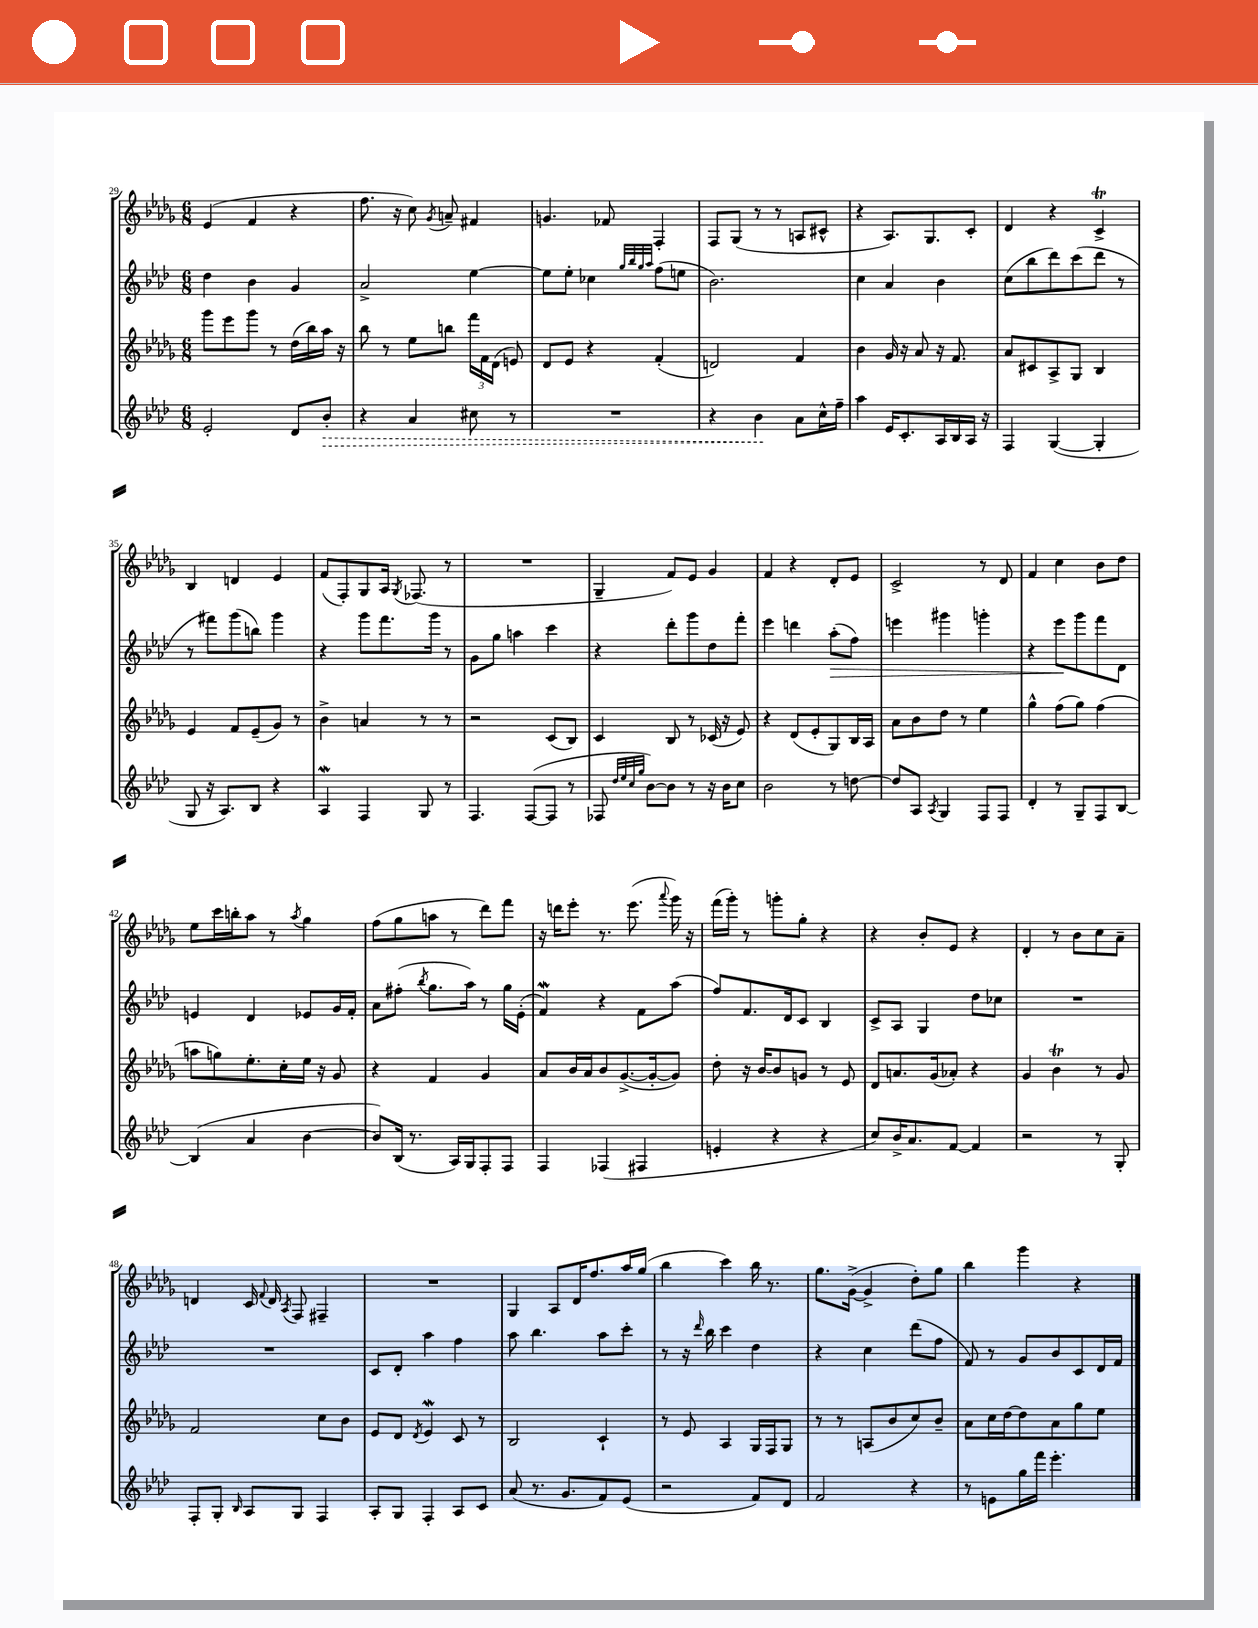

**kern	**dynam	**kern	**kern	**dynam	**kern
*part4	*part4	*part3	*part2	*part2	*part1
*staff4	*staff4	*staff3	*staff2	*staff2	*staff1
*clefG2	*	*clefG2	*clefG2	*	*clefG2
*k[b-e-a-d-]	*	*k[b-e-a-d-g-]	*k[b-e-a-d-]	*	*k[b-e-a-d-g-]
*M6/8	*	*M6/8	*M6/8	*	*M6/8
=29	=29	=29	=29	=29	=29
2e-'/	.	8ggg-\L	4dd-\	.	(4e-/
.	.	8eee-\	.	.	.
.	.	8ggg-\J	4b-\	.	4f/
.	.	8r	.	.	.
8d-/L	.	(16dd-\LL	4g/	.	4r
.	.	16bb-\)	.	.	.
!	!LO:HP:b	!	!	!	!
8b-'/J	>	16aa-\JJ	.	.	.
.	.	16r	.	.	.
=30	=30	=30	=30	=30	=30
4r	.	8bb-\	2a-^/	.	8.ff\
.	.	8r	.	.	.
.	.	.	.	.	16r
4a-/	.	8ee-\L	.	.	8cc\)
.	.	.	.	.	8qg-/
.	.	8bbn\J	.	.	8an~/
8cc#X\	.	24fff\LL	[4ee-\	.	4f#X/
.	.	24f\	.	.	.
.	.	(24d-\JJ	.	.	.
8r	.	8en/)	.	.	.
=31	=31	=31	=31	=31	=31
2.r	.	8d-/L	8ee-\L]	.	4.gn/
.	.	8e-/J	8ee-'\J	.	.
.	.	4r	4cc-X\	.	.
.	.	.	.	.	8f-X/
.	.	.	32qqgg/LLL	.	.
.	.	.	32qqbb-/	.	.
.	.	.	32qqgg/	.	.
.	.	.	32qqaa-/JJJ	.	.
.	.	(4f'/	(8ff\L	.	4F'/
.	.	.	8een\J	.	.
=32	=32	=32	=32	=32	=32
4r	.	2dn/)	2.b-\)	.	8F/L
.	.	.	.	.	(8G-/J
4b-\	.	.	.	.	8r
.	.	.	.	.	8r
8a-\L	]	4f/	.	.	8An/L
16cc^^\L	.	.	.	.	8c#X^^/J
16ff~\JJ	.	.	.	.	.
=33	=33	=33	=33	=33	=33
4aa-\	.	4b-\	4cc\	.	4r
16e-/KL	.	16g-/	4a-/	.	8.A-/L)
8.c'/	.	16r	.	.	.
.	.	8a-/	.	.	.
.	.	.	.	.	8.G-/
16A-/L	.	16r	4b-\	.	.
16B-/	.	8.f/	.	.	.
16A-/JJ	.	.	.	.	8c'/J
16r	.	.	.	.	.
=34	=34	=34	=34	=34	=34
4F/	.	8a-/L	(8cc\L	.	4d-/
.	.	8c#X/	8bb-\	.	.
([4G/	.	8A-^/	8ddd-\)	.	4r
.	.	8G-/J	(8ccc\	.	.
4G'/]	.	4B-/	8ddd-\J	.	4ct^/
.	.	.	8r	.	.
!!LO:LB:g=z
=35	=35	=35	=35	=35	=35
8G/	.	4e-/	8r	.	4B-/
16r	.	.	8fff#X\L)	.	.
8.A-/L)	.	.	.	.	.
.	.	8f/L	(8ggg\	.	4dn/
8B-/J	.	(8e-~/	8bbn\J)	.	.
4r	.	8g-/J)	4ggg\	.	4e-/
.	.	8r	.	.	.
=36	=36	=36	=36	=36	=36
4A-w/	.	4b-^\	4r	.	(8f/L
.	.	.	.	.	8F'/)
4F/	.	4an/	8ggg\L	.	8G-/
.	.	.	8.fff\	.	16A-/Jk
.	.	.	.	.	8qG-/
.	.	.	.	.	(8.F-X/
8G/	.	8r	.	.	.
.	.	.	16ggg\Jk	.	.
8r	.	8r	8r	.	8r
=37	=37	=37	=37	=37	=37
4.F/	.	2r	8g\L	.	2.r
.	.	.	8gg\J	.	.
.	.	.	4aan\	.	.
([8F/L	.	.	.	.	.
8F/J]	.	(8c/L	4ccc\	.	.
8r	.	8B-/J)	.	.	.
=38	=38	=38	=38	=38	=38
8F-X/	.	4c/	4r	.	4G-~/
32qqdd-/LLL	.	.	.	.	.
32qqee-/	.	.	.	.	.
32qqcc/	.	.	.	.	.
32qqgg/JJJ	.	.	.	.	.
[8b-\L)	.	.	.	.	.
8b-\J]	.	8B-/	8ddd-'\L	.	8f/L)
8r	.	8r	8ggg\	.	8e-/J
16r	.	(16c-X/	8dd-\	.	4g-/
16b-\KL	.	16r	.	.	.
8cc\J	.	8e-/)	8fff'\J	.	.
=39	=39	=39	=39	=39	=39
2b-\	.	4r	4eee-\	.	4f/
.	.	(8d-/L	4dddn\	.	4r
.	.	8e-'/	.	.	.
!	!	!	!	!LO:HP:b	!
8r	.	8G-/)	(8aa-'\L	>	8d-'/L
[8ddn\	.	16B-/L	8ff\J)	.	8e-/J
.	.	16A-/JJ	.	.	.
=40	=40	=40	=40	=40	=40
8dd/L]	.	8a-\L	4eeen\	.	2c^/
8A-/J	.	8b-\	.	.	.
8qA-/	.	.	.	.	.
4G/	.	8dd-\J	4ggg#X\	.	.
.	.	8r	.	.	.
8F/L	.	4ee-\	4gggn'\	.	8r
8F/J	.	.	.	.	8d-/
=41	=41	=41	=41	=41	=41
4d-'/	.	4gg-^^\	4r	.	4f/
8r	.	(8ff\L	8eee-\L	.	4cc\
8G~/L	.	8gg-\J)	8ggg\	]	.
8F/	.	(4ff\	8fff\	.	8b-\L
[8B-/J	.	.	8d-\J	.	8dd-\J
!!LO:LB:g=z
=42	=42	=42	=42	=42	=42
(4B-/]	.	8aan\L	4en/	.	8ee-\L
.	.	8ggn\)	.	.	16ccc\L
.	.	.	.	.	16bbn'\J
4a-/	.	8.ee-'\	4d-/	.	8aa-\J
.	.	.	.	.	8r
.	.	16cc'\L	.	.	.
.	.	.	.	.	8qaa-/
[4b-\	.	16ee-\JJ	8e-X/L	.	4gg-\
.	.	16r	.	.	.
.	.	8g-/	16g/L	.	.
.	.	.	16f'/JJ	.	.
=43	=43	=43	=43	=43	=43
8b-/L])	.	4r	8a-\L	.	(8ff\L
(16B-/Jk	.	.	(8ff#X'\J	.	8gg-\
8.r	.	.	.	.	.
.	.	.	8qbb-/	.	.
.	.	4f/	8.gg\L	.	8aan\J
16A-/LL)	.	.	.	.	8r
16G/J	.	.	16aa-\Jk)	.	.
8F'/	.	4g-/	8r	.	8ddd-\L)
8F/J	.	.	16gg\LL	.	8fff\J
.	.	.	(16e-'\JJ	.	.
=44	=44	=44	=44	=44	=44
4F/	.	8a-/L	4fW/)	.	16r
.	.	.	.	.	16dddn\KL
.	.	16b-/L	.	.	8eee-'\J
.	.	16a-/J	.	.	.
(4F-X/	.	8b-/	4r	.	8.r
.	.	([8.g-^/	.	.	.
.	.	.	.	.	(8.eee-\
4F#X/	.	.	8f\L	.	.
.	.	16g-'/k_	.	.	.
.	.	.	.	.	8qqaaa-/
.	.	8g-/J])	(8aa-\J	.	16ggg-\)
.	.	.	.	.	16r
=45	=45	=45	=45	=45	=45
4en'/	.	8dd-'\	8ff/L)	.	(16fff\LL
.	.	.	.	.	16ggg-'\JJ)
.	.	16r	8.f/	.	8r
.	.	[16b-/KL	.	.	.
4r	.	8b-/]	.	.	8gggn'\L
.	.	.	16d-/k	.	.
.	.	8gn/J	8c/J	.	8gg-'\J
4r	.	8r	4B-/	.	4r
.	.	8e-/	.	.	.
=46	=46	=46	=46	=46	=46
8cc/L)	.	8d-/L	8c^/L	.	4r
16b-^/K	.	8.an/	8A-/J	.	.
8.a-/	.	.	.	.	.
.	.	.	4G/	.	8b-'/L
.	.	(16g-/k	.	.	.
[8f/J	.	8a-X'/J)	.	.	8e-/J
4f/]	.	4r	8dd-\L	.	4r
.	.	.	8cc-X\J	.	.
=47	=47	=47	=47	=47	=47
2r	.	4g-/	2.r	.	4d-'/
.	.	4b-T\	.	.	8r
.	.	.	.	.	8b-\L
8r	.	8r	.	.	8cc\
8G'/	.	8g-/	.	.	8a-~\J
!!LO:LB:g=z
=48	=48	=48	=48	=48	=48
8F'/L	.	2f/	2.r	.	4dn/
8G'/J	.	.	.	.	.
16qqB-/	.	.	.	.	.
8A-/L	.	.	.	.	16c/
.	.	.	.	.	8qqf/
.	.	.	.	.	16d/
.	.	.	.	.	8qA-/
8G/J	.	.	.	.	8F/
4F/	.	8cc\L	.	.	4F#X~/
.	.	8b-\J	.	.	.
=49	=49	=49	=49	=49	=49
8A-'/L	.	8e-/L	8c/L	.	2.r
8G/J	.	8d-/J	8d-'/J	.	.
.	.	8qd-/	.	.	.
4F'/	.	4e-W/	4aa-\	.	.
8A-/L	.	8c/	4ff\	.	.
8c/J	.	8r	.	.	.
=50	=50	=50	=50	=50	=50
(8a-/	.	2B-/	8aa-\	.	4G-/
8.r	.	.	4.bb-\	.	.
.	.	.	.	.	8A-/L
8.g/L	.	.	.	.	.
.	.	.	.	.	16d-/K
.	.	.	.	.	8.ff/
8f/)	.	4c`/	8aa-\L	.	.
(8e-/J	.	.	8ccc'\J	.	16aa-/L
.	.	.	.	.	(16gg-/JJ
=51	=51	=51	=51	=51	=51
2r	.	8r	8r	.	4bb-\
.	.	8e-/	16r	.	.
.	.	.	16qqddd-/	.	.
.	.	.	16bb-\	.	.
.	.	4A-/	4ccc\	.	4ccc\)
8f/L)	.	16G-/LL	4dd-\	.	16bb-\
.	.	16F/J	.	.	8.r
8d-/J	.	8G-/J	.	.	.
=52	=52	=52	=52	=52	=52
2f/	.	8r	4r	.	8.gg-\L
.	.	8r	.	.	.
.	.	.	.	.	([16g-^\Jk
.	.	(8An/L	4cc\	.	4g-^/]
.	.	8b-/	.	.	.
4r	.	8cc/)	(8ddd-\L	.	8dd-'\L)
.	.	8b-~/J	8ff\J	.	8gg-\J
=53	=53	=53	=53	=53	=53
8r	.	8a-\L	8f/)	.	4bb-\
8en\L	.	16cc\L	8r	.	.
.	.	[16dd-\J	.	.	.
16gg\L	.	8dd-\]	8g/L	.	4ggg-\
16fff\JJ	.	.	.	.	.
4.eee-'\	.	8a-\	8b-/	.	.
.	.	8gg-\	8c/	.	4r
.	.	8ee-\J	16d-/L	.	.
.	.	.	16f/JJ	.	.
==	==	==	==	==	==
*-	*-	*-	*-	*-	*-
